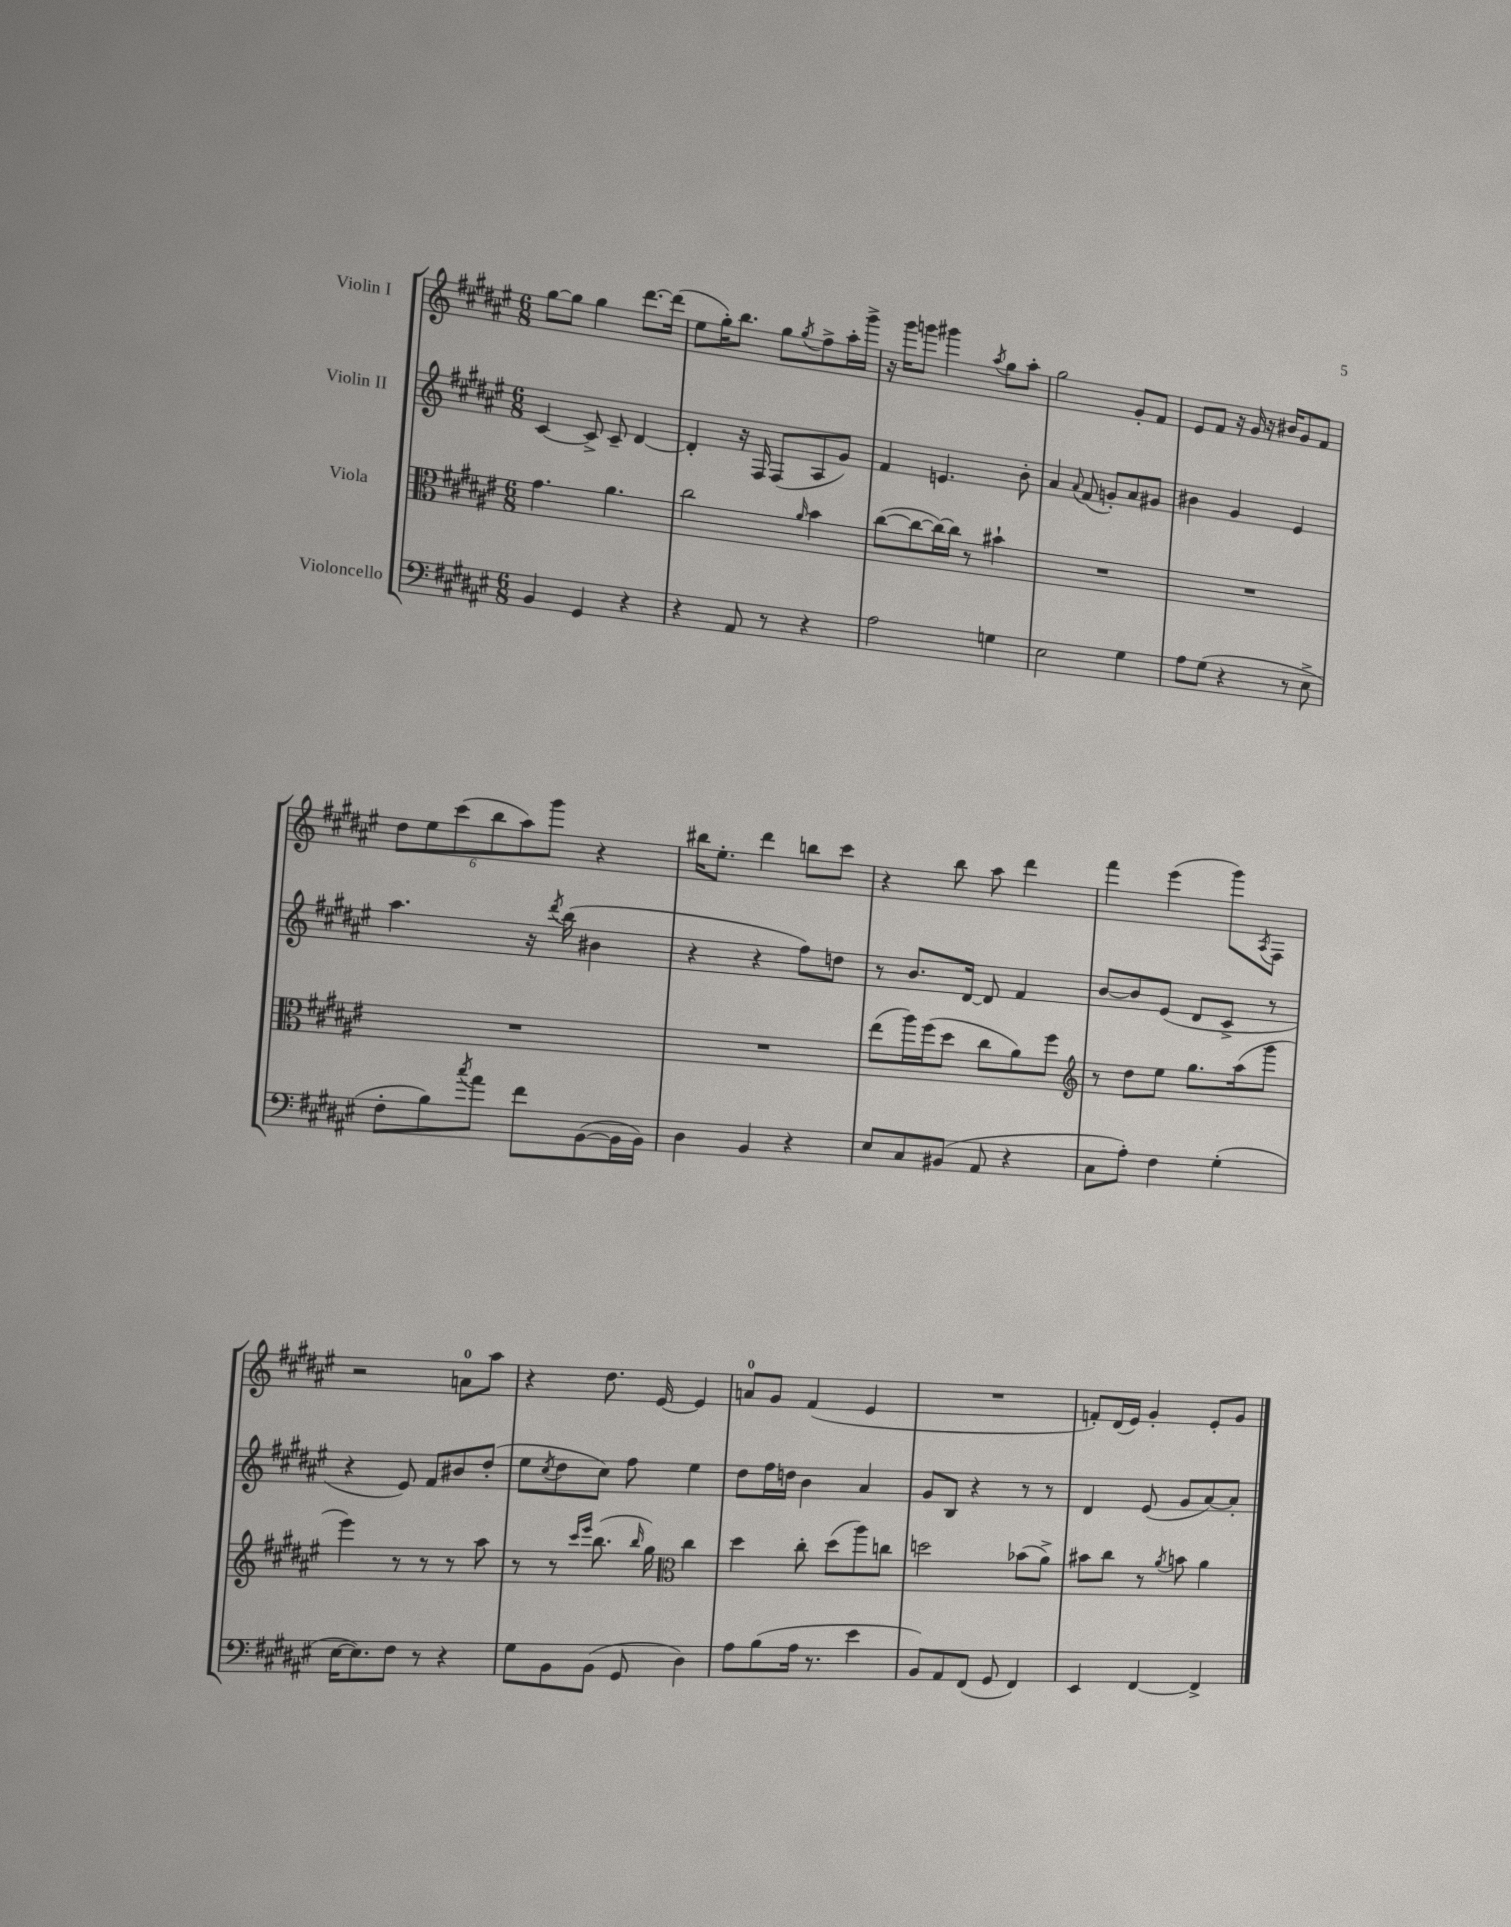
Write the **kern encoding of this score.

**kern	**kern	**kern	**kern
*part4	*part3	*part2	*part1
*staff4	*staff3	*staff2	*staff1
*I"Violoncello	*I"Viola	*I"Violin II	*I"Violin I
*clefF4	*clefC3	*clefG2	*clefG2
*k[f#c#g#d#a#e#]	*k[f#c#g#d#a#e#]	*k[f#c#g#d#a#e#]	*k[f#c#g#d#a#e#]
*M6/8	*M6/8	*M6/8	*M6/8
=1	=1	=1	=1
4BB/	4.g#\	[4c#/	[8gg#\L
.	.	.	8gg#\J]
4GG#/	.	8c#^/]	4gg#\
.	4.a#\	8c#~/	.
4r	.	[4d#/	[8.ddd#\L
.	.	.	(16ddd#\Jk]
=2	=2	=2	=2
4r	2cc#\	4d#'/]	8ee#\L
.	.	.	16gg#'\K)
.	.	.	8.bb\J
8AA#/	.	16r	.
.	.	16F#/	.
8r	.	(8F#/L	8gg#\L
.	16qqa#/	.	8qgg#/
4r	4b\	8A#/	8ff#^\
.	.	8g#/J)	16aa#'\L
.	.	.	16ggg#^\JJ
=3	=3	=3	=3
2A#\	([8cc#\L	4f#/	16r
.	.	.	16ggg#\KL
.	8cc#\_	.	8gggn\J
.	16cc#\L_)	4.en/	4ggg#X\
.	16cc#\JJ]	.	.
.	8r	.	.
.	.	.	8qaa#/
4Gn\	4b#X`\	.	8gg#\L
.	.	8b'\	8aa#'\J
=4	=4	=4	=4
2E#\	2.r	4a#/	2gg#\
.	.	8qqa#/	.
.	.	(8f#/	.
.	.	8gn'/L)	.
4G#\	.	8a#/	8g#'/L
.	.	8g#X/J	8f#/J
=5	=5	=5	=5
8A#\L	2.r	4b#X\	8e#/L
(8G#\J	.	.	8f#/J
4r	.	4g#/	16r
.	.	.	16g#/
.	.	.	16r
.	.	.	16b#X/KL
8r	.	4e#/	8g#/
8E#^\	.	.	8f#/J
!!LO:LB:g=z
=6	=6	=6	=6
8F#'\L	2.r	4.aa#\	12dd#\L
.	.	.	12ee#\
8B\)	.	.	.
.	.	.	(12ccc#\
8qcc#/	.	.	.
8a#\J	.	.	12bb\
.	.	.	12aa#\)
8f#\L	.	16r	.
.	.	.	12ggg#\J
.	.	8qddd#/	.
.	.	(16bb\	.
([8BB\	.	4b#X\	4r
16BB\L]	.	.	.
16BB\JJ)	.	.	.
=7	=7	=7	=7
4D#\	2.r	4r	16bb#X\KL
.	.	.	8.ee#'\J
4BB/	.	4r	4ddd#\
4r	.	8ff#\L)	8bbn\L
.	.	8ddn\J	8ccc#\J
=8	=8	=8	=8
8E#/L	(8ee#\L	8r	4r
8C#/	16aa#\L)	8.b/L	.
.	(16ff#\J	.	.
(8BB#X/J	8dd#\J	.	8bb\
.	.	[16d#/Jk	.
8AA#/	8cc#\L	8d#/]	8aa#\
4r	8a#\)	4f#/	4ddd#\
.	8ff#\J	.	.
=9	=9	=9	=9
*	*clefG2	*	*
8C#\L	8r	[8b/L	4fff#\
8A#'\J)	8dd#\L	8b/]	.
4F#\	8ee#\J	(8e#/J	(4eee#\
.	8.gg#\L	8d#/L	.
(4G#'\	.	8c#^/J	8ggg#\L)
.	(16aa#\k	.	.
.	.	.	8qA#/
.	8ggg#\J	8r	8F#\J
!!LO:LB:g=z
=10	=10	=10	=10
[16E#\KL	4eee#\)	4r	2r
8.E#\])	.	.	.
8F#\J	8r	8e#/)	.
8r	8r	8f#/L	.
4r	8r	8b#X/	8an\L
.	8aa#\	(8dd#'/J	8aa#\J
=11	=11	=11	=11
8G#\L	8r	8ee#\L	4r
.	.	8qcc#/	.
8BB\	8r	8dd#\	.
.	16qqccc#/LL	.	.
.	16qqeee#/JJ	.	.
(8BB\J	(8.bb\	8cc#\J)	8.dd#\
8GG#/	.	8ff#\	.
.	16qqbb/	.	.
.	16gg#\)	.	[16e#/
*	*clefC3	*	*
4D#\)	4cc#\	4ee#\	4e#/]
=12	=12	=12	=12
8A#\L	4dd#\	8dd#\L	8an/L
(8B\	.	16ff#\L	8g#/J
.	.	16ddn\JJ	.
16A#\Jk	8cc#'\	4b\	(4f#/
8.r	.	.	.
.	(8dd#\L	.	.
4e#\	8aa#\)	4a#/	4e#/
.	8ccn\J	.	.
=13	=13	=13	=13
8BB/L)	2ddn\	8g#/L	2.r
8AA#/	.	8B/J	.
(8FF#/J	.	4r	.
8GG#/	.	.	.
4FF#/)	(8b-X\L	8r	.
.	8a#^\J)	8r	.
=14	=14	=14	=14
4EE#/	8b#X\L	4d#/	8fn'/L)
.	8cc#\J	.	(16d#/L
.	.	.	16e#/JJ)
[4FF#/	8r	(8e#/	4g#'/
.	8qa#/	.	.
.	8bn\	8g#/L	.
4FF#^/]	4a#\	[8a#/)	8e#'/L
.	.	8a#'/J]	8g#/J
==	==	==	==
*-	*-	*-	*-
